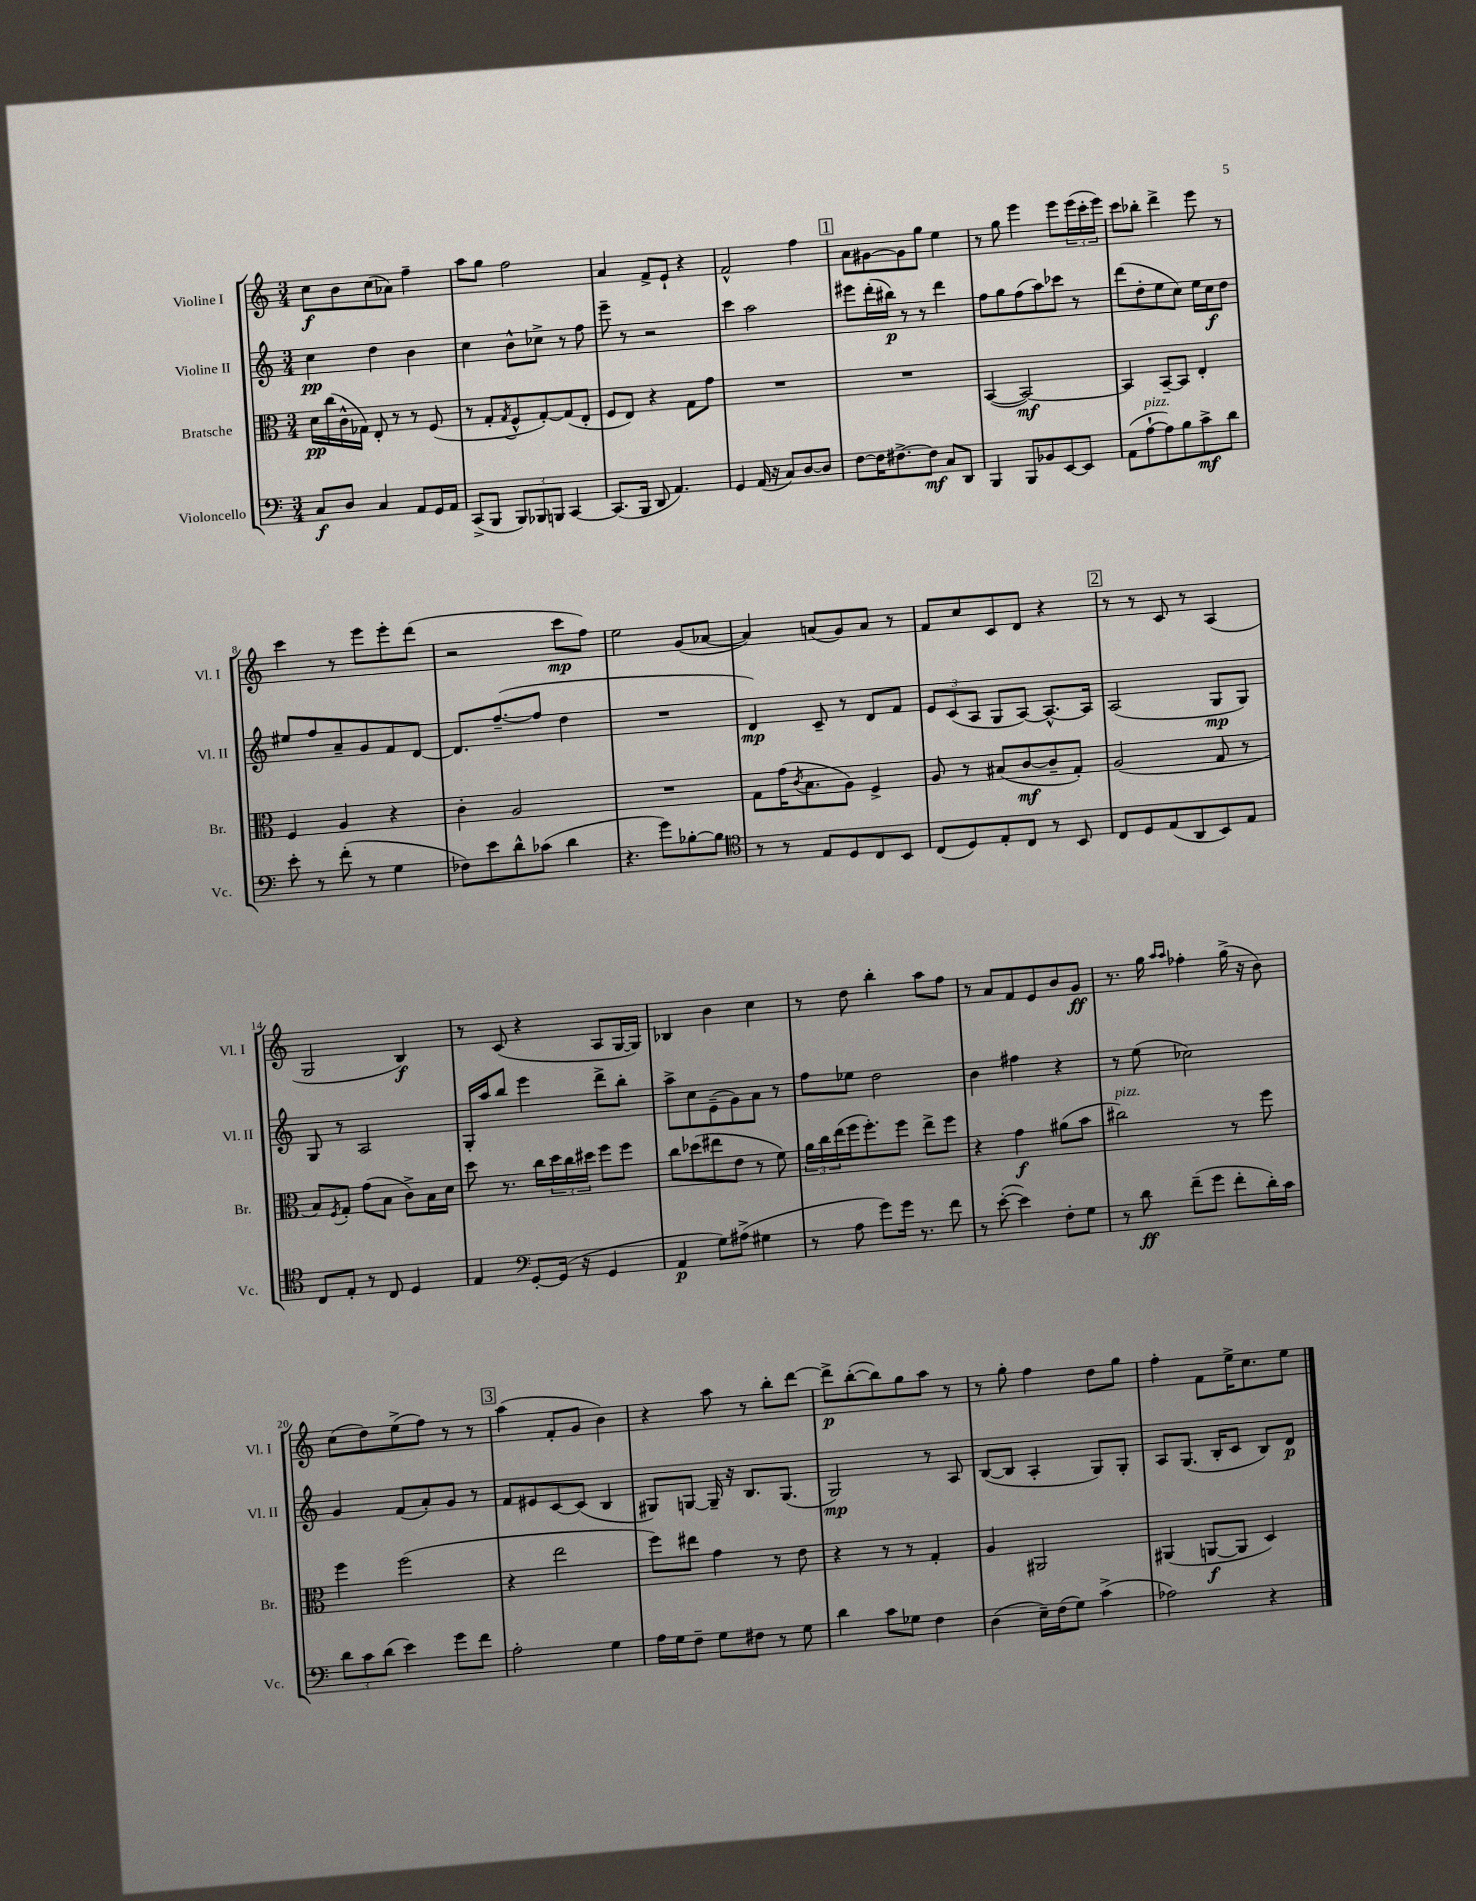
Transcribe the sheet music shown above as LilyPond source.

<<
\new StaffGroup <<
\new Staff = "s0" \with { instrumentName = "Violine I" shortInstrumentName = "Vl. I" } {
    \clef treble \key c \major \numericTimeSignature \time 3/4
    c''8\f b'8 c''8( aes'8) f''4-- |
    a''8 g''8 f''2 |
    a'4 f'8-> e'8-! r4 |
    f'2-^ f''4 |
    \mark \markup { \box "1" } a'8 gis'8~ gis'8 g''8 e''4 |
    r8 g''8 e'''4 e'''8 \tuplet 3/2 { e'''16( c'''16-. e'''16) } |
    c'''8 bes''8-. d'''4-> e'''8 r8 |
    c'''4 r8 e'''8 e'''8-. d'''8( |
    r2 c'''8\mp f''8) |
    e''2 g'8( aes'8~ |
    aes'4) a'8( g'8) a'8 r8 |
    f'8 c''8 c'8 d'8 r4 |
    \mark \markup { \box "2" } r8 r8 c'8 r8 a4( |
    g2 b4\f) |
    r8 c'8( r4 a8 g16~ g16) |
    bes4 b'4 c''4 |
    r8 d''8 b''4-. a''8 f''8 |
    r8 a'8 f'8 e'8 b'8 g'8\ff |
    r8. g''16 \grace { a''16 a''16 } fes''4-. g''16->( r16 b'8) |
    c''8( d''8) e''8->( f''8) r8 r8 |
    \mark \markup { \box "3" } a''4( f'8-. g'8 b'4) |
    r4 a''8 r8 b''8-. d'''8~ |
    d'''8->\p b''8~-.( b''8) g''8 a''8 r8 |
    r8 g''8-. f''4 d''8 g''8 |
    f''4-. f'8 e''16-> c''8. e''8 \bar "|." |
}
\new Staff = "s1" \with { instrumentName = "Violine II" shortInstrumentName = "Vl. II" } {
    \clef treble \key c \major \numericTimeSignature \time 3/4
    c''4\pp d''4 b'4 |
    c''4 b'8-^ ces''8-> r8 f''8 |
    e'''8-- r8 r2 |
    c'''4 a''2 |
    \mark \markup { \box "1" } eis'''8 d'''16-.( bis''16\p) r8 r8 d'''4 |
    f''8 g''8 f''8( a''8) ces'''8 r8 |
    d'''8( d''8-. e''8 c''8) e''16 c''16\f d''8 |
    eis''8 f''8 a'8-- g'8 f'8 d'8~ |
    d'8. f''8.~--( f''8 d''4 |
    R2. |
    d'4\mp) c'8-- r8 d'8 f'8 |
    \tuplet 3/2 { e'8 c'8( a8 } g8 a8~) a8.~-^ a16 |
    \mark \markup { \box "2" } a2( g8\mp g8) |
    g8 r8 a2 |
    g16-. a''16 b''8 e'''4 d'''8-> b''8-. |
    a''8-> c''8 e'8--( g'8) a'8 r8 |
    f''8 ees''8 d''2 |
    b'4 fis''4 r4 |
    r8 e''8( ces''2) |
    g'4 f'8( a'8-.) g'8 r8 |
    \mark \markup { \box "3" } f'8 eis'8 c'8~ c'8( b4 |
    gis8) g8~ g16-- r16 b8. g8.( |
    g2\mp) r8 a8 |
    b8~( b8 a4-. g8) g8-. |
    a8 g8.( b16-. c'8 b8) d'8\p \bar "|." |
}
\new Staff = "s2" \with { instrumentName = "Bratsche" shortInstrumentName = "Br." } {
    \clef alto \key c \major \numericTimeSignature \time 3/4
    d'16\pp c''16( c'16-^ ges16) e8-. r8 r8 f8( |
    r8 g8-. \acciaccatura { g8 } f8-^ g8~-.) g8( e8-. |
    f8 e8) r4 g8 g'8 |
    R2. |
    \mark \markup { \box "1" } R2. |
    b,4~( b,2~\mf) |
    b,4 b,8~-- b,8 e4-. |
    f4 a4 r4 |
    c'4-. a2 |
    R2. |
    g8 g'16( \acciaccatura { c'8 } b8. a8) f4-> |
    a8 r8 bis8( c'8~\mf c'8-- g8-.) |
    \mark \markup { \box "2" } a2( g8 r8 |
    b8) \acciaccatura { f8 } g8-. g'8( b8 c'8->) b16 d'16 |
    d''8 r8. c''16 \tuplet 3/2 { d''16 c''16 dis''16 } f''8 f''8 |
    c''8 des''8( eis''8 e'8 r8 f'8) |
    \tuplet 3/2 { a'16 c''16 e''16( } f''16 f''8.-.) f''8 e''8-> f''8 |
    r4 g'4\f ais'8( b'8 |
    cis''2^\markup { \italic "pizz." }) r8 f''8 |
    f''4 f''2( |
    \mark \markup { \box "3" } r4 e''2 |
    f''8) eis''8 g'4 r8 e'8 |
    r4 r8 r8 g4-. |
    a4 ais,2 |
    ais,4( a,8~\f a,8 d4) \bar "|." |
}
\new Staff = "s3" \with { instrumentName = "Violoncello" shortInstrumentName = "Vc." } {
    \clef bass \key c \major \numericTimeSignature \time 3/4
    c8\f d8 c4 a,8 g,16 a,16 |
    c,8->( b,,8 \tuplet 3/2 { b,,8) bes,,8 b,,8 } c,4~ |
    c,8.( b,,16 d,8 a,4.) |
    g,4 a,16( r16 c8) d8~ d8 |
    \mark \markup { \box "1" } f8~ f16 fis8.~-> fis8\mf c8 d,8 |
    b,,4 b,,8 bes,8 e,8~ e,8 |
    a,8( a8~-!^\markup { \italic "pizz." } a8) b8 c'8->\mf d'8 |
    e'8-. r8 f'8-.( r8 g4 |
    fes8) e'8 d'8-^ ces'8( d'4 |
    r4. g'8) bes8~-. bes8 |
    \clef tenor r8 r8 e8 d8 c8 b,8 |
    c8( d8) e8-. c8 r8 b,8 |
    \mark \markup { \box "2" } c8 d8 e8( a,8 b,8) e8 |
    c8 e8-. r8 c8 d4 |
    e4 \clef bass g,8~-. g,16( r16 g,4 |
    a,4\p g8) ais8->( gis4 |
    r8 a8 g'8) g'16 r8. f'8 |
    r8 e'8~-.( e'4) f8-. g8 |
    r8 d'8\ff f'8--( g'8 f'8-. d'16-.) c'16 |
    \tuplet 3/2 { d'8 c'8 d'8( } e'4) g'8 f'8 |
    \mark \markup { \box "3" } a2-. g4 |
    a16 g16 f8-- g8 fis8 r8 g8 |
    d'4 c'8 ges8 f4 |
    d4( e16--) f16( g8) c'4->( |
    aes2) r4 \bar "|." |
}
>>
>>
